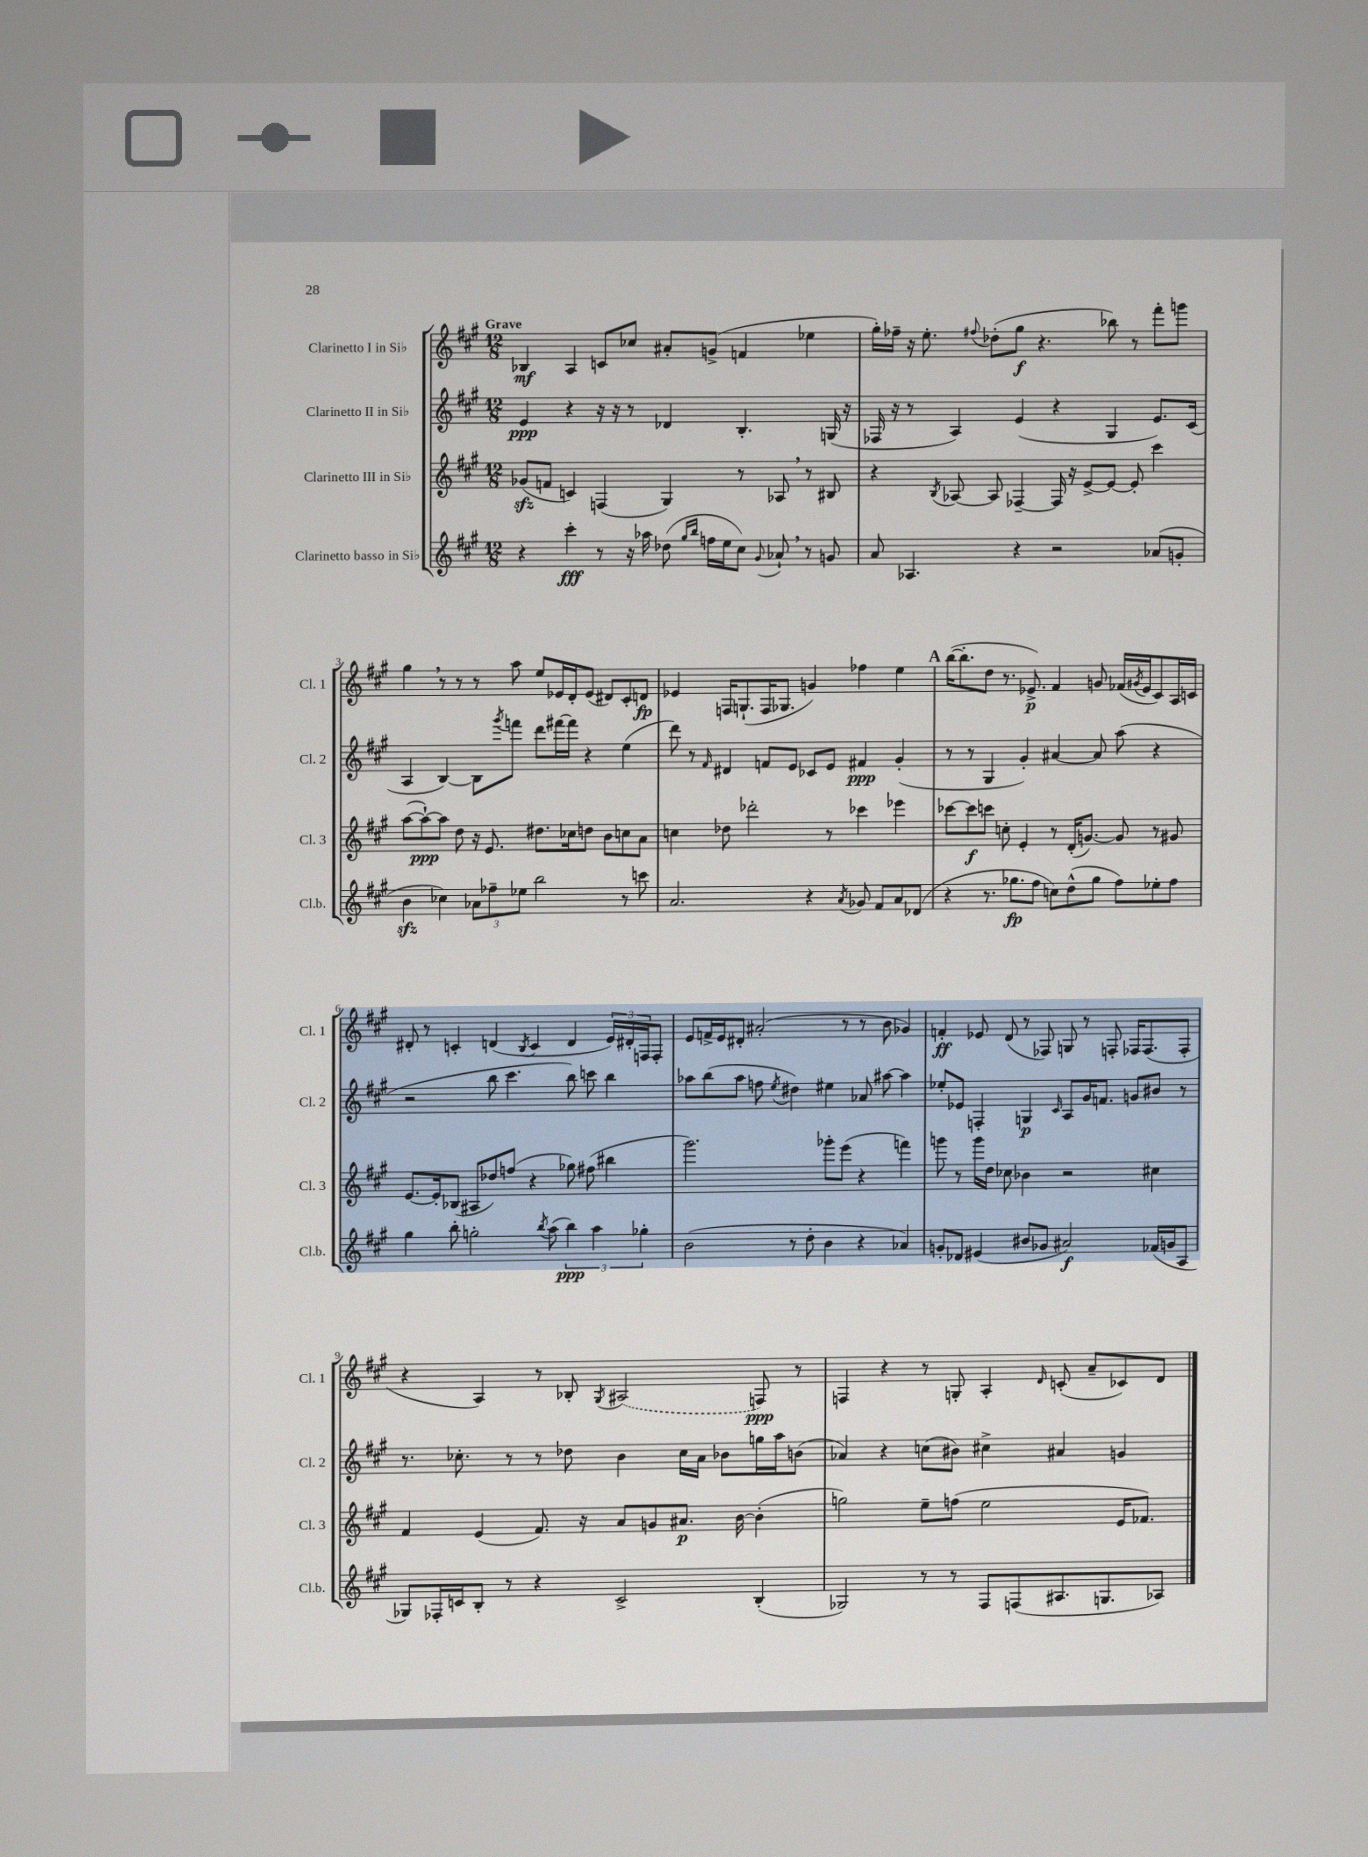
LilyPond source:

<<
\new StaffGroup <<
\new Staff = "s0" \with { instrumentName = "Clarinetto I in Sib" shortInstrumentName = "Cl. 1" } {
    \clef treble \key a \major \numericTimeSignature \time 12/8 \tempo "Grave"
    bes4\mf a4 c'8 ces''8 ais'8-. g'8->( f'4 ees''4 |
    gis''16-.) fes''16-- r16 e''8.-. \appoggiatura { fis''8 } des''8-.( gis''8\f r4. bes''8) r8 fis'''8-. g'''8 |
    gis''4 \breathe r8 r8 r8 a''8 e''8 ees'16 d'16-. ees'8( dis'8) cis'8-. d'8\fp |
    ees'4 f16 g8.-!( f16 ges8. g'4) fes''4 e''4 |
    \mark \markup { \bold "A" } b''16~( b''8.-. d''8 r8. ees'8.->\p) fis'4 g'8 fes'16( \acciaccatura { gis'8 } ees'16 cis'8) a16 c'16 |
    dis'8-. r8 c'4-. d'4( \acciaccatura { b8 } c'4 d'4 \tuplet 3/2 { e'16) dis'16-. f16 } f8-. |
    e'8 f'16-> e'16 dis'8-. ais'2-.( r8 r8 b'8 ges'4) |
    f'4-.\ff ees'8 d'8( r8 fes8) g8 r8 f8-. fes16 fes8.( fes8-. |
    r4 a4) r8 bes8-. \acciaccatura { gis8 } \once \slurDashed ais2( f8\ppp) r8 |
    f4 r4 r8 g8-. a4-. \grace { d'16 } c'8-.( a'8-- ces'8) d'8 \bar "|." |
}
\new Staff = "s1" \with { instrumentName = "Clarinetto II in Sib" shortInstrumentName = "Cl. 2" } {
    \clef treble \key a \major \numericTimeSignature \time 12/8
    e'4\ppp r4 r16 r16 r8 des'4 b4.-. g16( r16 |
    fes16 r16 r8 a4) e'4( r4 gis4 e'8.) cis'16( |
    a4 b4~) b8 \acciaccatura { gis'''8 } f'''8 d'''8 fis'''16~ fis'''16 r4 e''4( |
    d'''8) r8 \grace { fis'16 } dis'4 f'8 e'8 ces'8 e'8 fis'4\ppp gis'4-.( |
    \mark \markup { \bold "A" } r8 r8 gis4 gis'4-.) ais'4~ ais'8 a''8( r4 |
    r2 b''8 cis'''4. b''8) c'''8 b''4 |
    aes''8 b''8( aes''8 f''8 \acciaccatura { e''8 } dis''4) eis''4 aes'8 ais''8~ ais''4 |
    ees''8-. ees'8 f4-. g4\p \grace { cis'16 } a8 gis'16 f'8. g'8 bis'8 r8 |
    r8. ces''8.-. r8 r8 des''8 b'4 ces''16 a'16 bes'8 g''16 a''16 b'8( |
    aes'4) r4 c''8( bis'8) cis''4-> ais'4 g'4 \bar "|." |
}
\new Staff = "s2" \with { instrumentName = "Clarinetto III in Sib" shortInstrumentName = "Cl. 3" } {
    \clef treble \key a \major \numericTimeSignature \time 12/8
    ges'8\sfz( f'8 c'4) f4( gis4) r8 aes8 \breathe r8 bis8 |
    r4 \acciaccatura { b8 } aes8~ aes8 fes4~-- fes16 r16 e'8~-> e'8~ e'8-. cis'''4 |
    a''8~( a''8~-!\ppp) a''8 d''8 r16 e'8. dis''8. ces''16 d''8 b'8 c''8 a'8 |
    c''4 des''8 des'''2-. r8 ces'''4 ees'''4 |
    \mark \markup { \bold "A" } ces'''8~ ces'''8\f c'''8 c''8-. e'4-. r8 d'16-.( g'8.~) g'8 r8 gis'8 |
    e'8.~ e'16-. bes8( ais8 des''8) f''8( r4 ges''8) fis''8( bis''4 |
    gis'''2.) ges'''8-. e'''8( r4 f'''4) |
    g'''8 r8 g'''16 d''16 ces''8 bes'4 r2 cis''4 |
    fis'4 e'4( fis'8.) r16 a'8 g'8 ais'8.\p b'16~ b'4-.( |
    g''2) e''8-- f''8( e''2 e'16 fes'8.) \bar "|." |
}
\new Staff = "s3" \with { instrumentName = "Clarinetto basso in Sib" shortInstrumentName = "Cl.b." } {
    \clef treble \key a \major \numericTimeSignature \time 12/8
    r4 cis'''4-.\fff r8 r16 aes''16 des''8( \grace { gis''16 b''16 } f''16 e''16 cis''8) \appoggiatura { gis'8 } aes'8-! \breathe r8 g'8 |
    a'8 aes4. r4 r2 aes'8( g'8-. |
    b'4\sfz ces''4) \tuplet 3/2 { aes'8 fes''8-- ees''8 } b''2 r8 c'''8 |
    a'2. r4 \acciaccatura { a'8 } ges'8 fis'8 a'8 des'8( |
    \mark \markup { \bold "A" } r4 r8. ges''8.\fp fis''8 c''8) d''8-^( ges''8 fis''8) ees''8-. fis''8 |
    gis''4 b''8-. g''2-. \acciaccatura { b''8 } a''8( \tuplet 3/2 { b''4\ppp) a''4 ges''4-. } |
    b'2( r8 d''8-. b'4 r4 aes'4) |
    g'8-. des'8 eis'4( bis'8 ges'8 ais'2\f) fes'16( g'16 a8 |
    ges8) fes16-. c'16 b8-. r8 r4 c'2-> b4-.( |
    ges2) r8 r8 fis8 f8( ais8. g8. aes8) \bar "|." |
}
>>
>>
